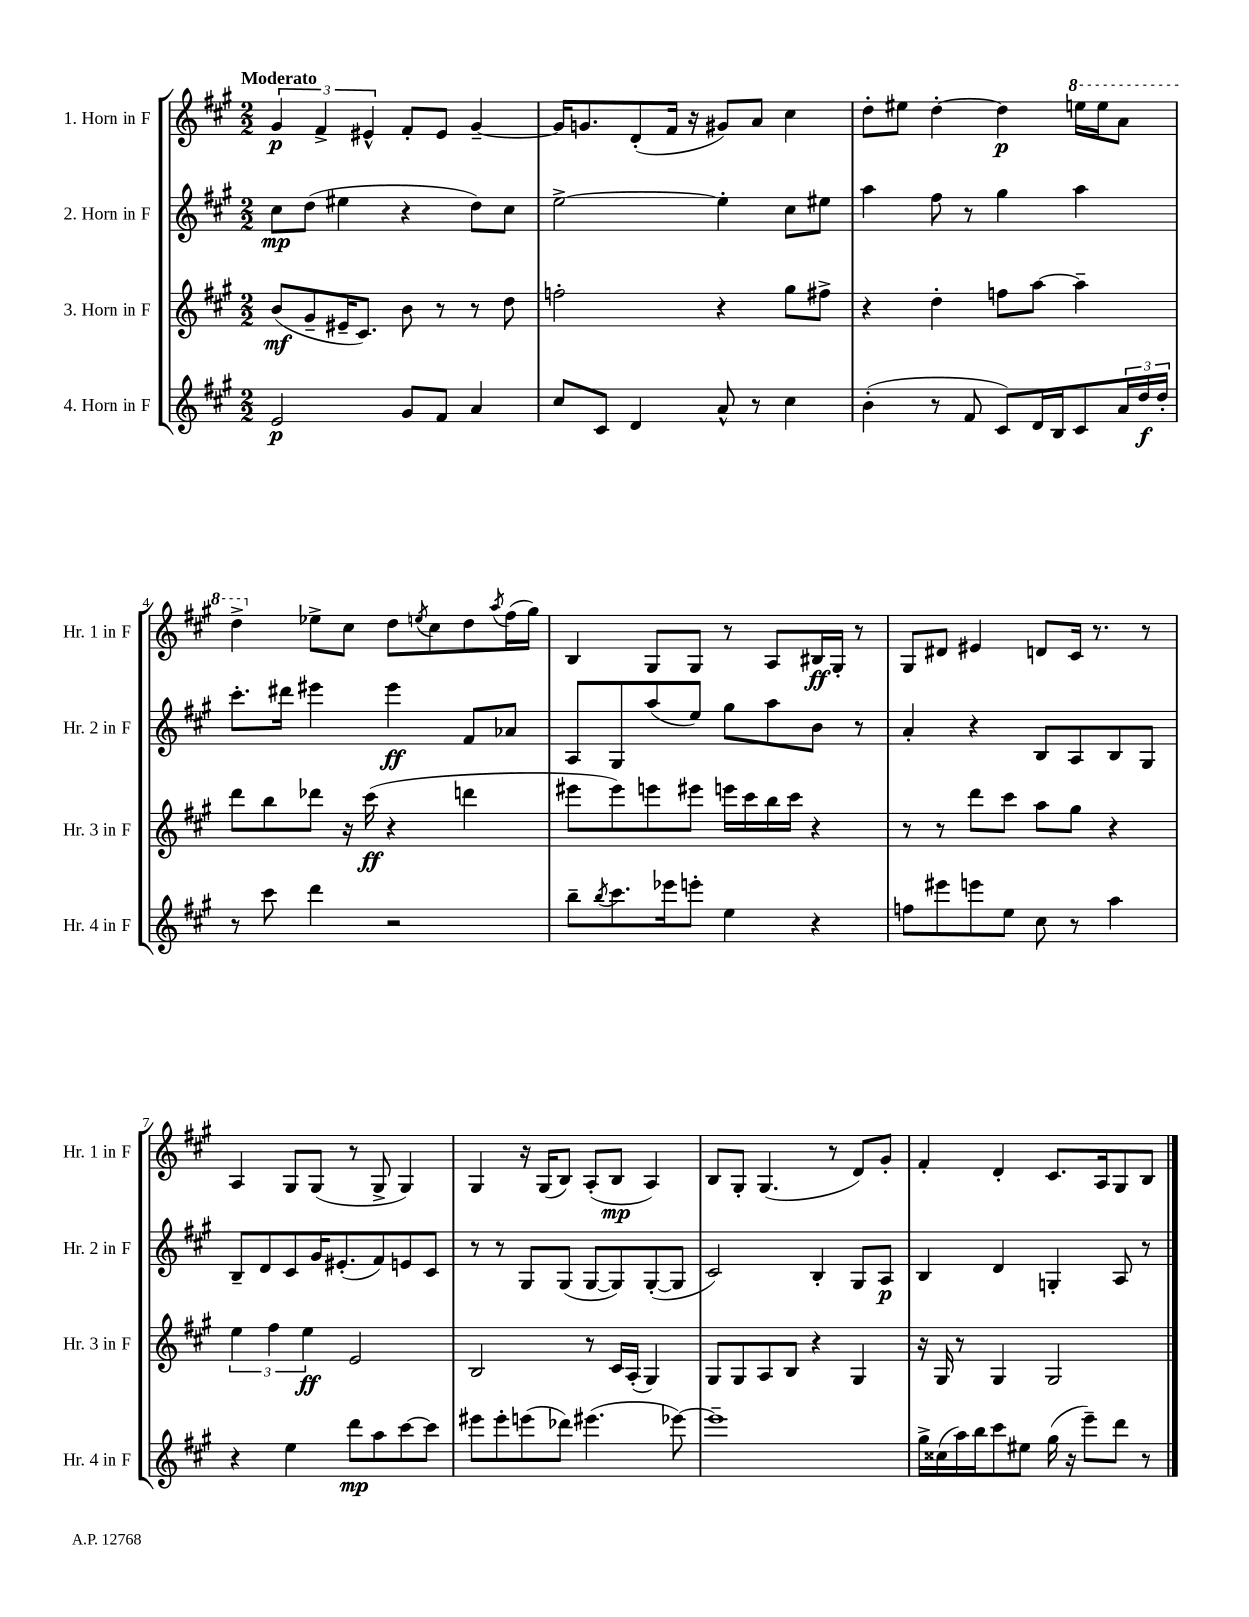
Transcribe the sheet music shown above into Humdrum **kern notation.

**kern	**dynam	**kern	**dynam	**kern	**dynam	**kern	**dynam
*part4	*part4	*part3	*part3	*part2	*part2	*part1	*part1
*staff4	*staff4	*staff3	*staff3	*staff2	*staff2	*staff1	*staff1
*I"4. Horn in F	*	*I"3. Horn in F	*	*I"2. Horn in F	*	*I"1. Horn in F	*
*I'Hr. 4 in F	*	*I'Hr. 3 in F	*	*I'Hr. 2 in F	*	*I'Hr. 1 in F	*
*clefG2	*	*clefG2	*	*clefG2	*	*clefG2	*
*k[f#c#g#]	*	*k[f#c#g#]	*	*k[f#c#g#]	*	*k[f#c#g#]	*
*M2/2	*	*M2/2	*	*M2/2	*	*M2/2	*
=1	=1	=1	=1	=1	=1	=1	=1
!	!	!	!	!	!	!LO:TX:a:B:t=Moderato	!
2e/	p	(8b/L	mf	8cc#\L	mp	6g#/	p
.	.	8g#~/	.	(8dd\J	.	.	.
.	.	.	.	.	.	6f#^/	.
.	.	16e#X~/K	.	4ee#X\	.	.	.
.	.	8.c#/J)	.	.	.	.	.
.	.	.	.	.	.	6e#X^^/	.
8g#/L	.	8b\	.	4r	.	8f#'/L	.
8f#/J	.	8r	.	.	.	8e#/J	.
4a/	.	8r	.	8dd\L)	.	[4g#~/	.
.	.	8dd\	.	8cc#\J	.	.	.
=2	=2	=2	=2	=2	=2	=2	=2
8cc#/L	.	2ffn'\	.	[2ee^\	.	16g#/KL]	.
.	.	.	.	.	.	8.gn/	.
8c#/J	.	.	.	.	.	.	.
4d/	.	.	.	.	.	(8d'/	.
.	.	.	.	.	.	16f#/Jk	.
.	.	.	.	.	.	16r	.
8a^^/	.	4r	.	4ee'\]	.	8g#X/L)	.
8r	.	.	.	.	.	8a/J	.
4cc#\	.	8gg#\L	.	8cc#\L	.	4cc#\	.
.	.	8ff#X^\J	.	8ee#X\J	.	.	.
=3	=3	=3	=3	=3	=3	=3	=3
(4b'\	.	4r	.	4aa\	.	8dd'\L	.
.	.	.	.	.	.	8ee#X\J	.
8r	.	4dd'\	.	8ff#\	.	[4dd'\	.
8f#/	.	.	.	8r	.	.	.
8c#/L)	.	8ffn\L	.	4gg#\	.	4dd\]	p
16d/L	.	[8aa\J	.	.	.	.	.
16B/J	.	.	.	.	.	.	.
*	*	*	*	*	*	*8va	*
8c#/	.	4aa~\]	.	4aa\	.	16eeen\LL	.
.	.	.	.	.	.	16eee\J	.
24a/L	.	.	.	.	.	8aa\J	.
24dd/	f	.	.	.	.	.	.
24dd'/JJ	.	.	.	.	.	.	.
!!LO:LB:g=z
=4	=4	=4	=4	=4	=4	=4	=4
8r	.	8ddd\L	.	8.ccc#'\L	.	4ddd^\	.
8ccc#\	.	8bb\	.	.	.	.	.
.	.	.	.	16ddd#X\Jk	.	.	.
*	*	*	*	*	*	*X8va	*
4ddd\	.	8ddd-X\J	.	4eee#X\	.	8ee-X^\L	.
.	.	16r	.	.	.	8cc#\J	.
.	.	(16ccc#\	ff	.	.	.	.
2r	.	4r	.	4eee#\	ff	8dd\L	.
.	.	.	.	.	.	8qeen/	.
.	.	.	.	.	.	8cc#\	.
.	.	4dddn\	.	8f#/L	.	8dd\	.
.	.	.	.	.	.	8qaa/	.
.	.	.	.	8a-X/J	.	(16ff#\L	.
.	.	.	.	.	.	16gg#\JJ)	.
=5	=5	=5	=5	=5	=5	=5	=5
8bb~\L	.	8eee#X\L	.	8A/L	.	4B/	.
8qbb/	.	.	.	.	.	.	.
8.ccc#\	.	8eee#\)	.	8G#/	.	.	.
.	.	8eeen\	.	(8aa/	.	8G#/L	.
16eee-X\k	.	.	.	.	.	.	.
8eeen'\J	.	8eee#X\J	.	8ee/J)	.	8G#/J	.
4ee\	.	16eeen\LL	.	8gg#\L	.	8r	.
.	.	16ccc#\	.	.	.	.	.
.	.	16bb\	.	8aa\	.	8A/L	.
.	.	16ccc#\JJ	.	.	.	.	.
4r	.	4r	.	8b\J	.	16B#X/L	ff
.	.	.	.	.	.	16G#'/JJ	.
.	.	.	.	8r	.	8r	.
=6	=6	=6	=6	=6	=6	=6	=6
8ffn\L	.	8r	.	4a'/	.	8G#/L	.
8eee#X\	.	8r	.	.	.	8d#X/J	.
8eeen\	.	8ddd\L	.	4r	.	4e#X/	.
8ee\J	.	8ccc#\J	.	.	.	.	.
8cc#\	.	8aa\L	.	8B/L	.	8dn/L	.
8r	.	8gg#\J	.	8A/	.	16c#/Jk	.
.	.	.	.	.	.	8.r	.
4aa\	.	4r	.	8B/	.	.	.
.	.	.	.	8G#/J	.	8r	.
!!LO:LB:g=z
=7	=7	=7	=7	=7	=7	=7	=7
4r	.	6ee\	.	8B~/L	.	4A/	.
.	.	.	.	8d/	.	.	.
.	.	6ff#\	.	.	.	.	.
4ee\	.	.	.	8c#/	.	8G#/L	.
.	.	6ee\	ff	.	.	.	.
.	.	.	.	16g#/K	.	(8G#/J	.
.	.	.	.	(8.e#X'/	.	.	.
8ddd\L	mp	2e/	.	.	.	8r	.
8aa\	.	.	.	8f#/)	.	8G#^/	.
[8ccc#\	.	.	.	8en/	.	4G#/)	.
8ccc#\J]	.	.	.	8c#/J	.	.	.
=8	=8	=8	=8	=8	=8	=8	=8
8eee#X\L	.	2B/	.	8r	.	4G#/	.
8eee#'\	.	.	.	8r	.	.	.
(8eeen\	.	.	.	8G#/L	.	16r	.
.	.	.	.	.	.	(16G#/KL	.
8ddd-X\J)	.	.	.	(8G#/J	.	8B/J)	.
(4.eee#X\	.	8r	.	[8G#/L	.	(8A'/L	.
.	.	16c#/LL	.	8G#/])	.	8B/J	mp
.	.	(16A'/JJ	.	.	.	.	.
.	.	4G#/)	.	([8G#'/	.	4A/)	.
[8eee-X\)	.	.	.	8G#/J]	.	.	.
=9	=9	=9	=9	=9	=9	=9	=9
1eee-~]	.	8G#/L	.	2c#/)	.	8B/L	.
.	.	8G#/	.	.	.	8G#'/J	.
.	.	8A/	.	.	.	(4.G#/	.
.	.	8B/J	.	.	.	.	.
.	.	4r	.	4B'/	.	.	.
.	.	.	.	.	.	8r	.
.	.	4G#/	.	8G#/L	.	8d/L)	.
.	.	.	.	8A/J	p	8g#'/J	.
=10	=10	=10	=10	=10	=10	=10	=10
16gg#^\LL	.	16r	.	4B/	.	4f#'/	.
(16cc##X\	.	16G#/	.	.	.	.	.
16aa\)	.	8r	.	.	.	.	.
16bb\J	.	.	.	.	.	.	.
8ccc#\	.	4G#/	.	4d/	.	4d'/	.
8ee#X\J	.	.	.	.	.	.	.
(16gg#\	.	2G#/	.	4Gn'/	.	8.c#/L	.
16r	.	.	.	.	.	.	.
8eee~\L)	.	.	.	.	.	.	.
.	.	.	.	.	.	16A/k	.
8ddd\J	.	.	.	8A/	.	8G#/	.
8r	.	.	.	8r	.	8B/J	.
==	==	==	==	==	==	==	==
*-	*-	*-	*-	*-	*-	*-	*-
